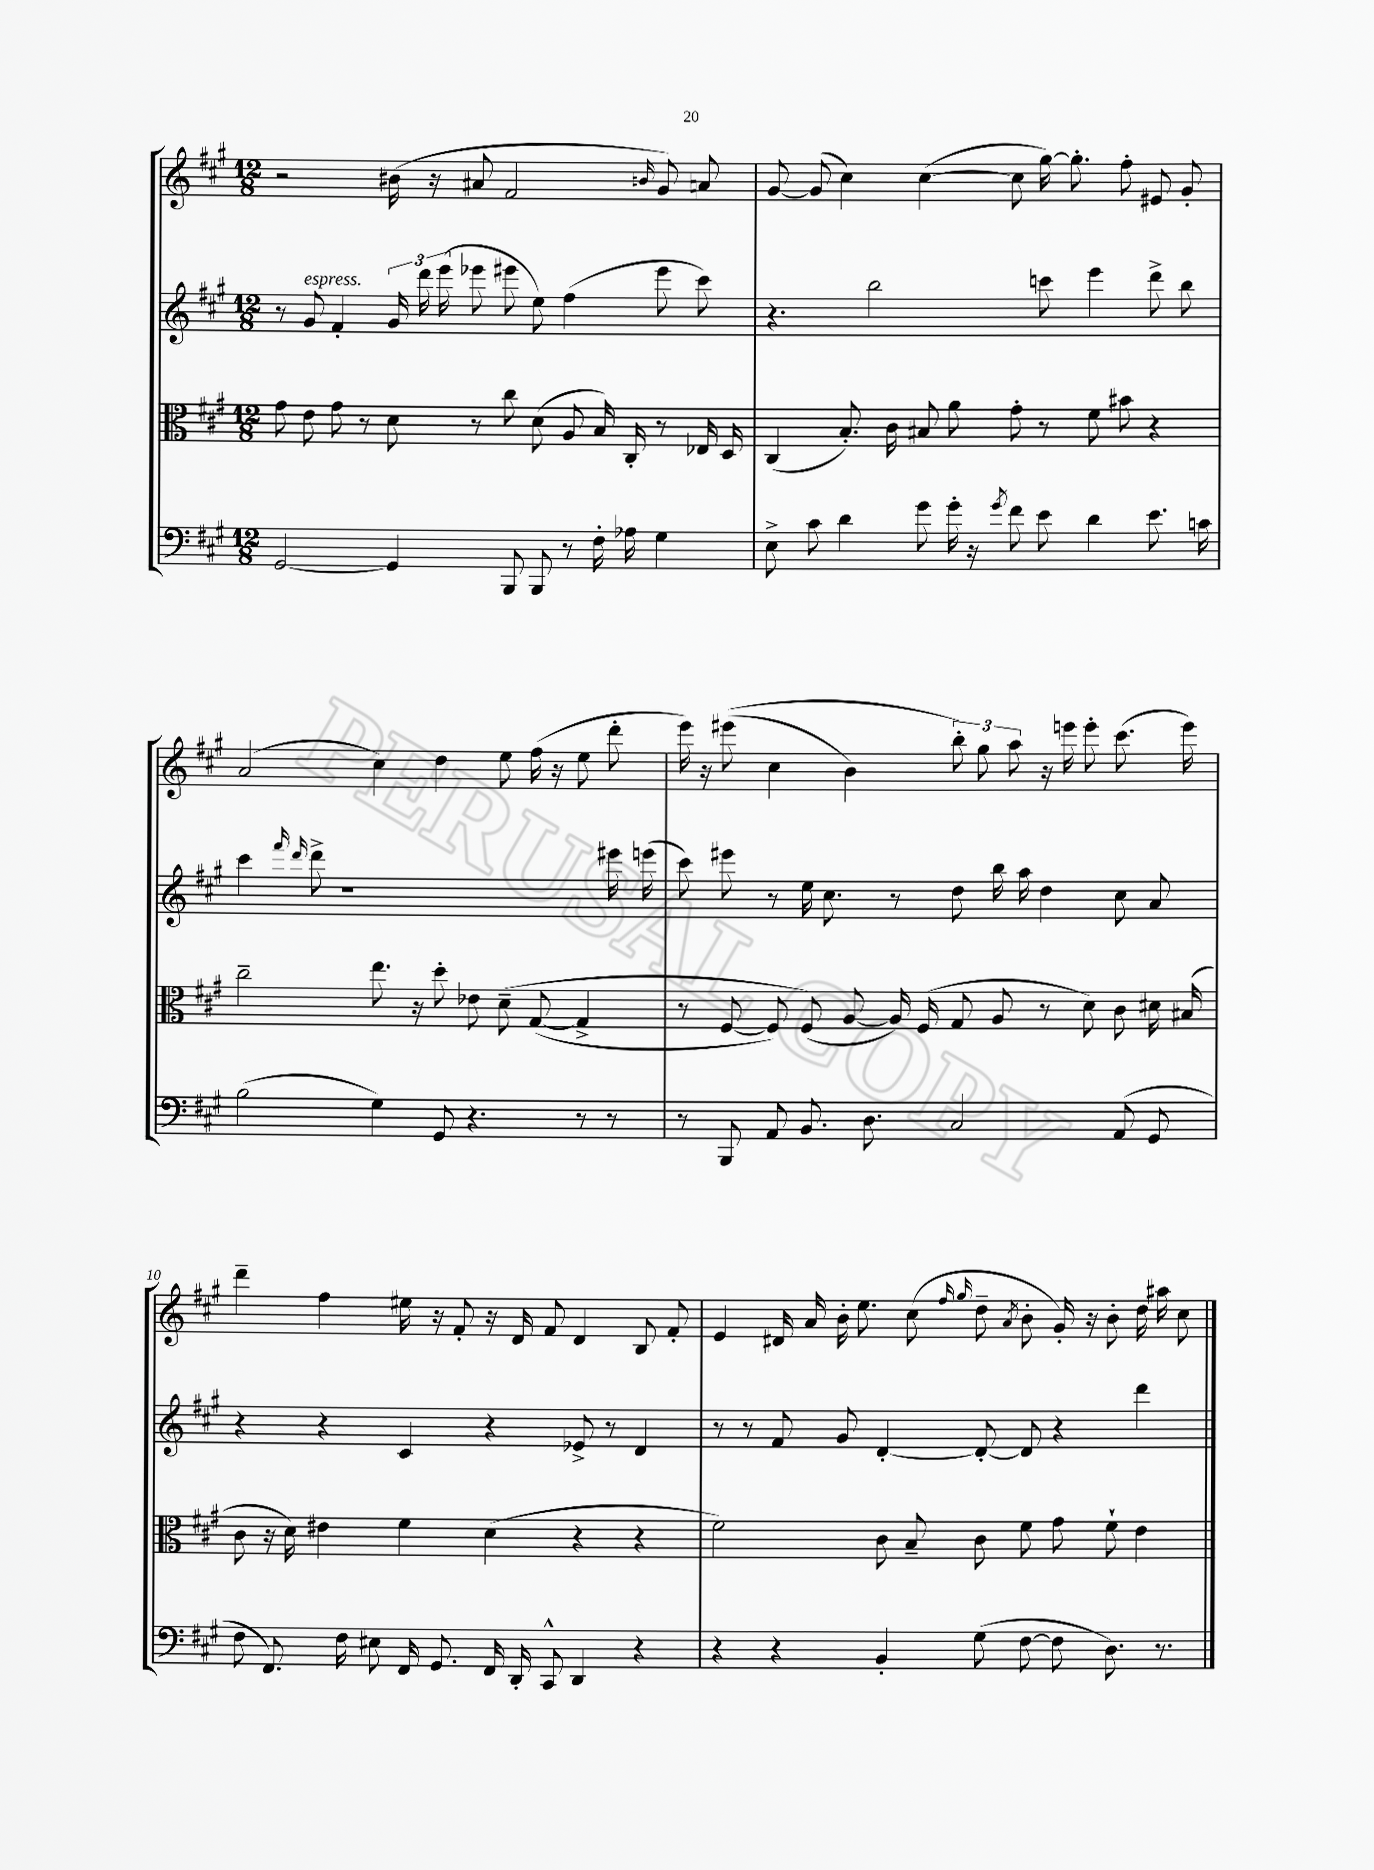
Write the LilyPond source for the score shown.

<<
\new StaffGroup <<
\new Staff = "s0" {
    \clef treble \key a \major \numericTimeSignature \time 12/8
    \autoBeamOff r2 bis'16( r16 ais'8 fis'2 \grace { b'16 } gis'8) a'8 |
    gis'8~ gis'8( cis''4) cis''4~( cis''8 gis''16~) gis''8.-. fis''8-. eis'8 gis'8-. |
    a'2( cis''4) d''4 e''8 fis''16( r16 e''8 d'''8-. |
    e'''16) r16 eis'''8(\( cis''4 b'4) \tuplet 3/2 { b''8-.\) gis''8 a''8 } r16 e'''16 e'''8-. cis'''8.( e'''16) |
    d'''4-- fis''4 eis''16 r16 fis'8-. r16 d'16 fis'8 d'4 b8 fis'8-. |
    e'4 dis'16 a'16 b'16-. e''8. cis''8( \grace { fis''16 gis''16 } d''8-- \acciaccatura { a'8 } b'8-. gis'16-.) r16 b'8-. d''16 ais''16 cis''8 \bar "|." |
}
\new Staff = "s1" {
    \clef treble \key a \major \numericTimeSignature \time 12/8
    \autoBeamOff r8 gis'8^\markup { \italic "espress." } fis'4-. \tuplet 3/2 { gis'16 d'''16 e'''16( } ees'''8 eis'''8 e''8) fis''4( eis'''8 cis'''8) |
    r4. b''2 c'''8 e'''4 d'''8-> b''8 |
    cis'''4 \grace { fis'''16 d'''16 } d'''8-> r1 eis'''16 e'''16( |
    cis'''8) eis'''8 r8 e''16 cis''8. r8 d''8 b''16 a''16 d''4 cis''8 a'8 |
    r4 r4 cis'4 r4 ees'8-> r8 d'4 |
    r8 r8 fis'8 gis'8 d'4~-. d'8~-. d'8 r4 d'''4 \bar "|." |
}
\new Staff = "s2" {
    \clef alto \key a \major \numericTimeSignature \time 12/8
    \autoBeamOff gis'8 e'8 gis'8 r8 d'8 r8 cis''8 d'8( a8 b16) cis16-. r8 ees16 d16 |
    cis4( b8.-.) cis'16 bis8 a'8 gis'8-. r8 fis'8 bis'8 r4 |
    cis''2-- e''8. r16 d''8-. ees'8 d'8--\( gis8~( gis4-> |
    r8 fis8~ fis8) fis8(\) a8~ a16) fis16( gis8 a8 r8 d'8) cis'8 dis'16 bis16( |
    cis'8 r16 d'16) eis'4 fis'4 d'4( r4 r4 |
    fis'2) cis'8 b8-- cis'8 fis'8 gis'8 fis'8-! e'4 \bar "|." |
}
\new Staff = "s3" {
    \clef bass \key a \major \numericTimeSignature \time 12/8
    \autoBeamOff gis,2~ gis,4 b,,8 b,,8 r8 fis16-. aes16 gis4 |
    e8-> cis'8 d'4 gis'8 gis'16-. r16 \acciaccatura { gis'8 } fis'8 e'8 d'4 e'8. c'16 |
    b2( gis4) gis,8 r4. r8 r8 |
    r8 b,,8 a,8 b,8. d8. cis2 a,8( gis,8 |
    fis8 fis,8.) fis16 eis8 fis,16 gis,8. fis,16 d,16-. cis,8-^ d,4 r4 |
    r4 r4 b,4-. gis8( fis8~ fis8 d8.) r8. \bar "|." |
}
>>
>>
\layout { \context { \Score currentBarNumber = #6 \override BarNumber.break-visibility = ##(#f #t #t) barNumberVisibility = #(every-nth-bar-number-visible 5) } }
